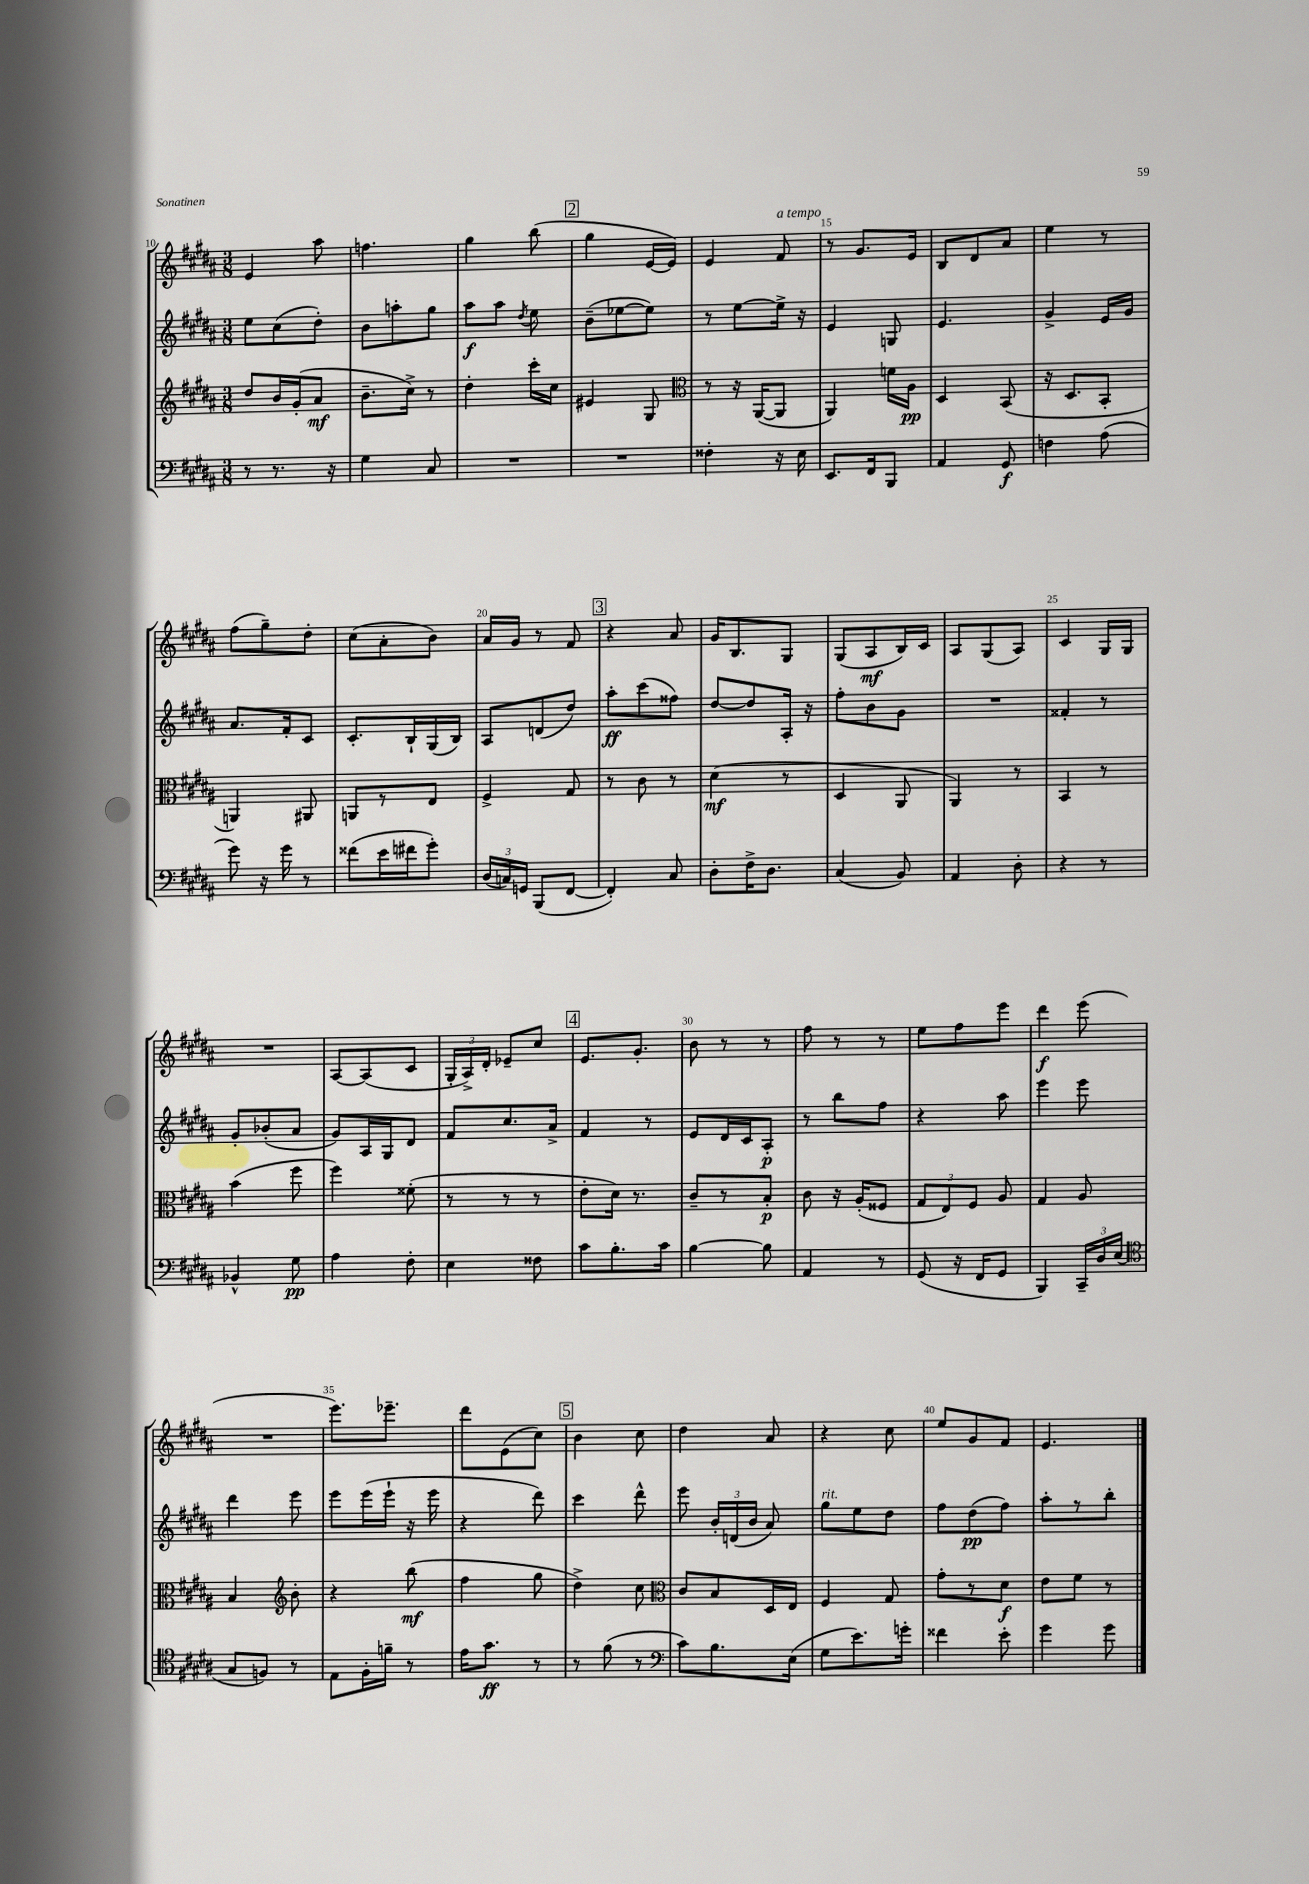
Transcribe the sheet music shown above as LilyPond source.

<<
\new StaffGroup <<
\new Staff = "s0" {
    \clef treble \key b \major \numericTimeSignature \time 3/8
    \autoBeamOff e'4 ais''8 |
    f''4. |
    gis''4 b''8( |
    \mark \markup { \box "2" } gis''4 e'16[~ e'16]) |
    e'4 fis'8^\markup { \italic "a tempo" } |
    r8 gis'8.[ e'16] |
    b8[ dis'8 ais'8] |
    e''4 r8 |
    fis''8[( gis''8--) dis''8]-. |
    cis''8[( ais'8-. b'8]) |
    ais'16[ gis'16] r8 fis'8 |
    \mark \markup { \box "3" } r4 ais'8 |
    gis'16[ b8. gis8] |
    gis8[( ais8\mf b16) cis'16] |
    ais8[ gis8( ais8]) |
    cis'4 gis16[ gis16] |
    R4. |
    ais8[~ ais8( cis'8] |
    \tuplet 3/2 { gis16[-. ais16->) dis'16]-. } ees'8[-- cis''8] |
    \mark \markup { \box "4" } e'8.[ gis'8.]-. |
    b'8 r8 r8 |
    fis''8 r8 r8 |
    e''8[ fis''8 e'''8] |
    dis'''4\f e'''8( |
    R4. |
    e'''8.[) ees'''8.]-- |
    dis'''8[ e'8( cis''8]) |
    \mark \markup { \box "5" } b'4 cis''8 |
    dis''4 ais'8 |
    r4 cis''8 |
    e''8[ gis'8 fis'8] |
    e'4. \bar "|." |
}
\new Staff = "s1" {
    \clef treble \key b \major \numericTimeSignature \time 3/8
    \autoBeamOff e''8[ cis''8( dis''8]-.) |
    b'8[ a''8-. gis''8] |
    ais''8[\f ais''8] \acciaccatura { dis''8 } e''8 |
    \mark \markup { \box "2" } b'8[--( ees''8~ ees''8]) |
    r8 e''8[~ e''16]-> r16 |
    e'4 g8 |
    e'4. |
    gis'4-> e'16[ gis'16] |
    ais'8.[ fis'16-. cis'8] |
    cis'8.[-. b16-! gis16( b16]) |
    ais8[ d'8( dis''8]) |
    \mark \markup { \box "3" } ais''8[-.\ff cis'''8( fisis''8]) |
    dis''8[~ dis''8 ais16]-. r16 |
    fis''8[-. b'8 gis'8] |
    R4. |
    fisis'4-. r8 |
    gis'8[-. bes'8-.( ais'8] |
    gis'8[) ais16 gis16 dis'8] |
    fis'8[ cis''8. ais'16]-> |
    \mark \markup { \box "4" } fis'4 r8 |
    e'8[ dis'16 cis'16 ais8]-.\p |
    r8 b''8[ fis''8] |
    r4 ais''8 |
    e'''4 e'''8 |
    dis'''4 e'''8 |
    e'''8[ e'''16( e'''16]-! r16 e'''16 |
    r4 dis'''8) |
    \mark \markup { \box "5" } cis'''4 dis'''8-^ |
    e'''8 \tuplet 3/2 { b'16[-. d'16( b'16] } ais'8) |
    gis''8[^\markup { \italic "rit." } e''8 dis''8] |
    fis''8[ dis''8\pp( fis''8]) |
    ais''8[-. r8 b''8]-. \bar "|." |
}
\new Staff = "s2" {
    \clef treble \key b \major \numericTimeSignature \time 3/8
    \autoBeamOff dis''8[ b'16 gis'16-.( ais'8]\mf |
    b'8.[-- cis''16]->) r8 |
    dis''4-. cis'''16[-. cis''16] |
    \mark \markup { \box "2" } eis'4 gis8 |
    \clef alto r8 r16 ais,16[~( ais,8] |
    ais,4) f'16[ ais16]\pp |
    dis4 b,8( |
    r16 dis8.[ b,8]-. |
    a,4) ais,8 |
    a,8[ r8 e8] |
    fis4-> gis8 |
    \mark \markup { \box "3" } r8 cis'8 r8 |
    dis'4\mf( r8 |
    dis4 ais,8 |
    ais,4) r8 |
    b,4 r8 |
    b'4( fis''8 |
    fis''4) fisis'8-.( |
    r8 r8 r8 |
    \mark \markup { \box "4" } e'8[-. dis'16]) r8. |
    cis'8[-- r8 b8]-.\p |
    cis'8 r16 ais16[-.( fisis8] |
    \tuplet 3/2 { gis8[ e8) fis8] } ais8 |
    gis4 ais8 |
    b4 \clef treble b'8-. |
    r4 b''8\mf( |
    fis''4 gis''8 |
    \mark \markup { \box "5" } dis''4->) cis''8 |
    \clef alto cis'8[ b8 dis16 e16] |
    fis4 gis8 |
    gis'8[-. r8 dis'8]\f |
    e'8[ fis'8] r8 \bar "|." |
}
\new Staff = "s3" {
    \clef bass \key b \major \numericTimeSignature \time 3/8
    \autoBeamOff r8 r8. r16 |
    gis4 cis8 |
    R4. |
    \mark \markup { \box "2" } R4. |
    fisis4-. r16 e16 |
    e,8.[ fis,16 b,,8] |
    ais,4 gis,8\f |
    f4 ais8( |
    gis'8) r16 gis'16 r8 |
    fisis'8[( e'16 fis'16 gis'8]-.) |
    \tuplet 3/2 { dis16[( c16) g,16] } b,,8[( fis,8]~ |
    \mark \markup { \box "3" } fis,4-.) cis8 |
    dis8[-. fis16-> dis8.] |
    cis4( b,8) |
    ais,4 dis8-. |
    r4 r8 |
    bes,4-^ gis8\pp |
    ais4 fis8-. |
    e4 fisis8 |
    \mark \markup { \box "4" } cis'8[ b8.-. cis'16] |
    b4~ b8 |
    ais,4 r8 |
    gis,8( r16 fis,16[ gis,8] |
    b,,4) \tuplet 3/2 { cis,16[-- dis16 e16]( } |
    \clef tenor gis8[ f8]) r8 |
    e8[ fis16-. f'16]-- r8 |
    e'16[ gis'8.]\ff r8 |
    \mark \markup { \box "5" } r8 fis'8( r8 |
    \clef bass cis'8[) b8. e16]( |
    gis8[ e'8.) g'16]-. |
    fisis'4 e'8-. |
    gis'4 gis'8 \bar "|." |
}
>>
>>
\layout { \context { \Score currentBarNumber = #10 \override BarNumber.break-visibility = ##(#f #t #t) barNumberVisibility = #(every-nth-bar-number-visible 5) } }
